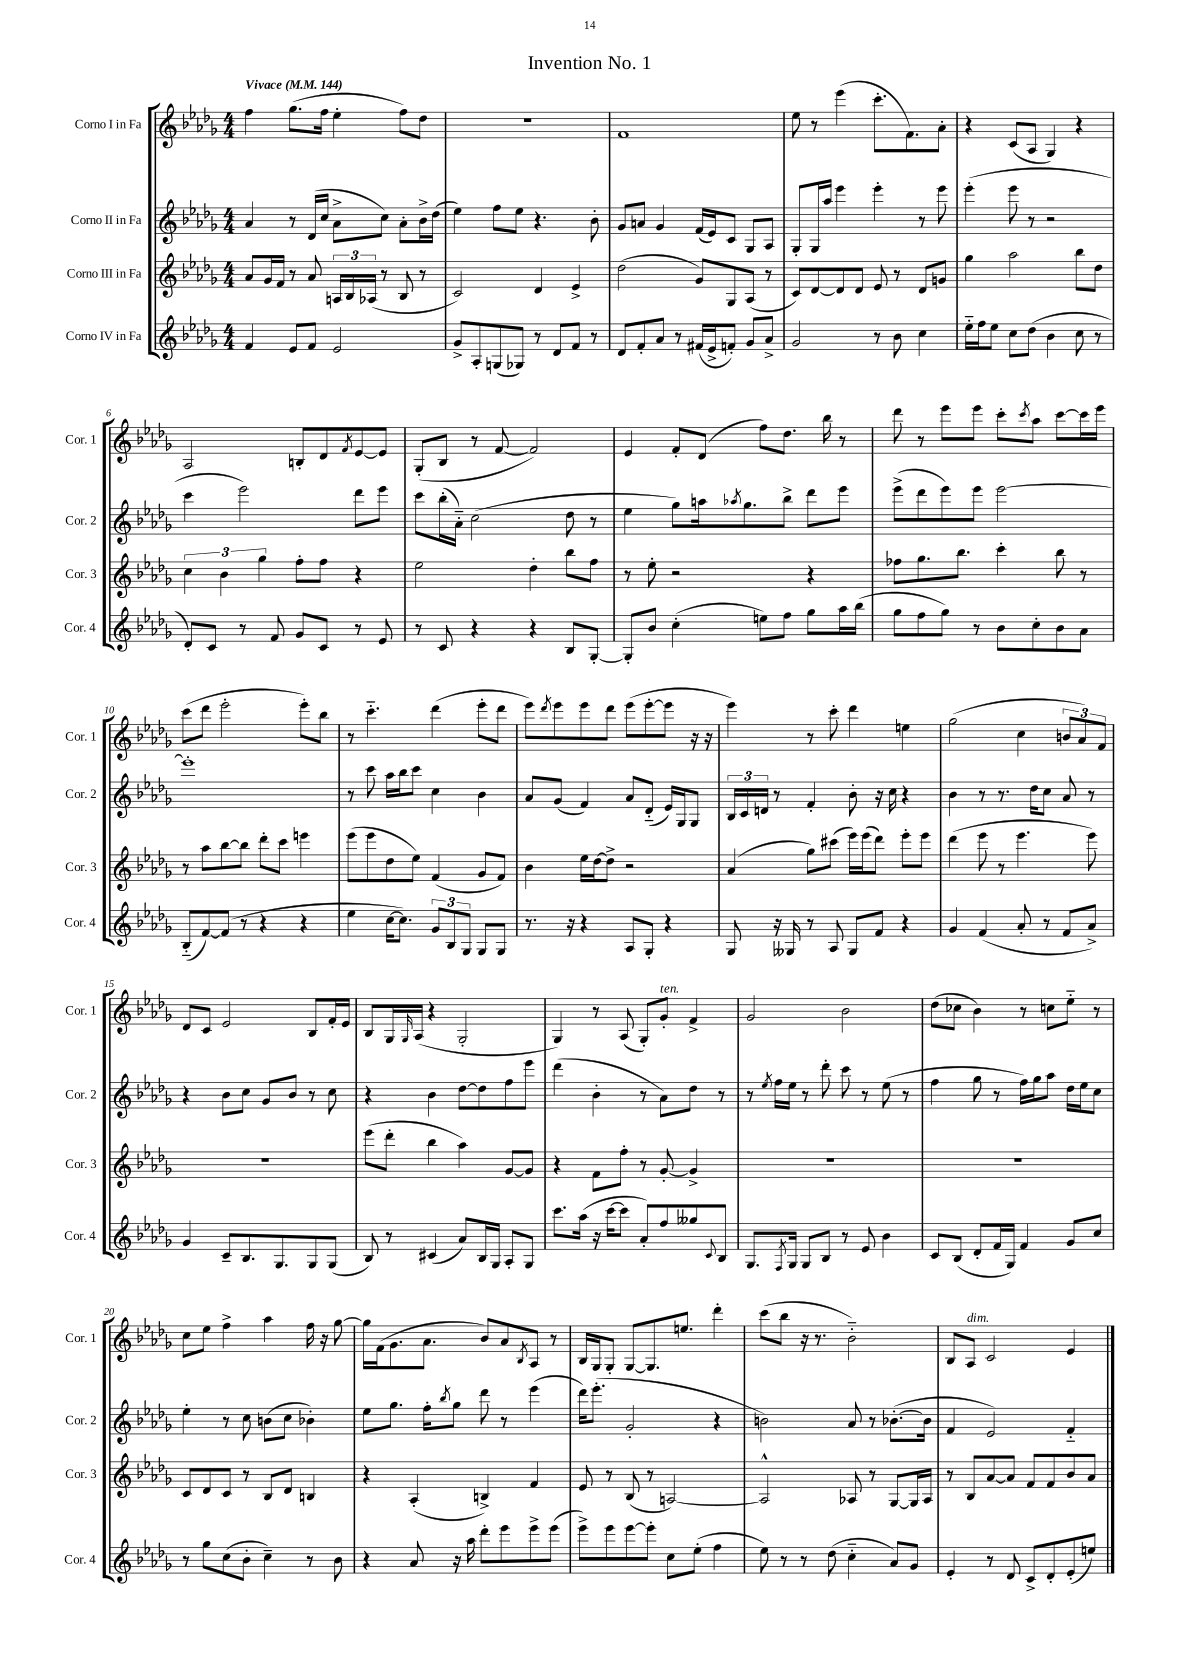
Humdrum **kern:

**kern	**kern	**kern	**kern
*staff4	*staff3	*staff2	*staff1
*clefG2	*clefG2	*clefG2	*clefG2
*k[b-e-a-d-g-]	*k[b-e-a-d-g-]	*k[b-e-a-d-g-]	*k[b-e-a-d-g-]
*M4/4	*M4/4	*M4/4	*M4/4
*MM144	*MM144	*MM144	*MM144
4f/	8a-/L	4a-/	4ff\
.	16g-/L	.	.
.	16f/JJ	.	.
8e-/L	8r	8r	(8.gg-\L
8f/J	8a-/	(16d-/LL	.
.	.	16cc/JJ	16ff\Jk
2e-/	24A/LL	8a-^\L	4ee-'\
.	24B-/	.	.
.	(24A-/JJ	.	.
.	8r	8cc\J)	.
.	8B-/	8a-'\L	8ff\L)
.	8r	16b-^\L	8dd-\J
.	.	(16dd-\JJ	.
=	=	=	=
8g-^/L	2c/)	4ee-\)	1r
8A-'/	.	.	.
(8G/	.	8ff\L	.
8G-/J)	.	8ee-\J	.
8r	4d-/	4.r	.
8d-/L	.	.	.
8f/J	4e-^/	.	.
8r	.	8b-'\	.
=	=	=	=
8d-/L	(2dd-\	8g-/L	1f
8f'/	.	8a/J	.
8a-/J	.	4g-/	.
8r	.	.	.
(16f#/LL	8g-/L)	(16f/LL	.
16e-^/J	.	16e-/J)	.
8f'/J)	8G-/	8c/J	.
8g-/L	(8A-/J	8G-/L	.
8a-^/J	8r	8A-/J	.
=	=	=	=
2g-/	8c/L)	8G-'/L	8ee-\
.	[8d-/	16G-/L	8r
.	.	16aa-/JJ	.
.	8d-/]	4eee-\	(4eee-\
.	8d-/J	.	.
8r	8e-/	4eee-'\	8.ccc'\L
8b-\	8r	.	.
.	.	.	8.f\)
4cc\	8d-/L	8r	.
.	8g/J	8eee-\	8a-'\J
=	=	=	=
16ee-'~\LL	4gg-\	(4eee-'\	4r
16ff\J	.	.	.
8ee-\J	.	.	.
8cc\L	2aa-\	8eee-\	(8c/L
(8dd-\J	.	8r	8A-/J
4b-\	.	2r	4G-/)
8cc\	8bb-\L	.	4r
8r	8dd-\J	.	.
=	=	=	=
8d-'/L)	6cc\	4ccc\	2A-/
8c/J	.	.	.
.	6b-\	.	.
8r	.	2eee-\)	.
.	6gg-\	.	.
8f/	.	.	.
8g-/L	8ff'\L	.	8B'/L
8c/J	8ff\J	.	8d-/
.	.	.	8qf/
8r	4r	8ddd-\L	[8e-/
8e-/	.	8eee-\J	8e-/]J
=	=	=	=
8r	2ee-\	8ccc\L	(8G-'/L
8c/	.	(16bb-'\L	8B-/J
.	.	16a-'~\JJ)	.
4r	.	(2cc\	8r
.	.	.	[8f/
4r	4dd-'\	.	2f/])
8B-/L	8bb-\L	8dd-\	.
[8G-'/J	8ff\J	8r	.
=	=	=	=
8G-'/]L	8r	4ee-\	4e-/
8b-/J	8ee-'\	.	.
(4cc'\	2r	8gg-\L)	8f'/L
.	.	16aa\k	(8d-/J
.	.	8qaa-/	.
.	.	8.gg-\	.
8ee\L)	.	.	8ff\L)
8ff\J	.	8bb-^\J	8.dd-\J
8gg-\L	4r	8ddd-\L	.
.	.	.	16bb-\
16aa-\L	.	8eee-\J	8r
(16bb-\JJ	.	.	.
=	=	=	=
8gg-\L	8ff-\L	(8eee-^\L	8ddd-\
8ff\	8.gg-\	8ddd-\	8r
8gg-\J)	.	8eee-\)	8eee-\L
.	8.bb-\J	.	.
8r	.	8eee-\J	8eee-\J
8b-\L	4ccc'\	[2eee-\	8ccc'\L
.	.	.	8qccc/
8cc'\	.	.	8aa-\J
8b-\	8bb-\	.	[8ccc\L
8a-\J	8r	.	16ccc\]L
.	.	.	16eee-\JJ
=	=	=	=
(8B-'~/L	8r	1eee-']	(8ccc\L
[8f/)	8aa-\L	.	8ddd-\J
(8f/]J	[8bb-\	.	2eee-'\
8r	8bb-\]J	.	.
4r	8ddd-'\L	.	.
.	8ccc\J	.	.
4r	4eee\	.	8eee-'\L)
.	.	.	8bb-\J
=	=	=	=
4ee-\	(8eee-\L	8r	8r
.	8eee-\	8ccc\	4.ccc'~\
[16cc\LK	8dd-\	16aa-\LL	.
8.cc\]J)	.	16bb-\J	.
.	8ee-\J)	8ccc\J	.
12g-/L	(4f/	4cc\	(4ddd-\
12B-/	.	.	.
12G-/J	.	.	.
8G-/L	8g-/L	4b-\	8eee-'\L
8G-/J	8f/J)	.	8ddd-\J
=	=	=	=
8.r	4b-\	8a-/L	8eee-\L)
.	.	.	8qddd-/
.	.	(8g-/J	8eee-\
16r	.	.	.
4r	16ee-\LL	4f/)	8eee-\
.	[16dd-\J	.	.
.	8dd-^\]J	.	8ddd-\J
8A-/L	2r	8a-/L	(8eee-\L
8G-'/J	.	(8d-'~/J	[8eee-'\
4r	.	16e-/LL)	8eee-\]J
.	.	16G-/J	.
.	.	8G-/J	16r
.	.	.	16r
=	=	=	=
8G-/	(4a-/	24B-/LL	4eee-\)
.	.	24c/	.
.	.	24d/JJ	.
16r	.	8r	.
16G--/	.	.	.
8r	8gg-\L)	4f'/	8r
8A-/	(8ccc#\J	.	8ccc'\
8G--/L	16eee-\LL)	8b-'\	4ddd-\
.	(16eee-\J	.	.
8f/J	8ddd-\J)	16r	.
.	.	16cc\	.
4r	8eee-'\L	4r	4ee\
.	8eee-\J	.	.
=	=	=	=
4g-/	(4ddd-\	4b-\	(2gg-\
(4f/	8eee-\	8r	.
.	8r	8.r	.
8a-'/	4.eee-\	.	4cc\
.	.	16dd-\LK	.
8r	.	8cc\J	.
8f/L	.	8a-/	12b/L
.	.	.	12a-/)
8a-^/J)	8eee-\)	8r	.
.	.	.	12f/J
=	=	=	=
4g-/	1r	4r	8d-/L
.	.	.	8c/J
8c~/L	.	8b-\L	2e-/
8.B-/	.	8cc\J	.
.	.	8g-/L	.
8.G-/	.	.	.
.	.	8b-/J	.
8G-/	.	8r	8B-/L
(8G-/J	.	8cc\	16f'/L
.	.	.	16e-/JJ
=	=	=	=
8B-/)	(8eee-\L	4r	8B-/L
8r	8ddd-'\J	.	16G-/L
.	.	.	16qqG-/
.	.	.	(16A-/JJ
(4c#/	4bb-\	4b-\	4r
8a-/L)	4aa-\)	[8dd-\L	2G-'/
16B-/L	.	8dd-\]	.
16G-/JJ	.	.	.
8A-'/L	[8g-/L	8ff\	.
8G-/J	8g-/]J	8eee-\J	.
=	=	=	=
8.ccc\L	4r	(4ddd-\	4G-/)
(16aa-\Jk	.	.	.
16r	8f\L	4b-'\	8r
[16ccc\LK	.	.	.
8ccc\]J	8ff'\J	.	(8A-/
8a-'/L)	8r	8r	8G-'/L)
8ff/	[8g-'/	8a-\L)	8g-'/J
8gg--/	4g-^/]	8dd-\J	4f^/
8qqc/	.	.	.
8B-/J	.	8r	.
=	=	=	=
8.G-/L	1r	8r	2g-/
.	.	8qee-/	.
.	.	16ff\LL	.
8qF/	.	.	.
16G-/Jk	.	16ee-\JJ	.
8G-/L	.	8r	.
8B-/J	.	8ddd-'\	.
8r	.	8ccc\	2b-\
8e-/	.	8r	.
4b-\	.	(8ee-\	.
.	.	8r	.
=	=	=	=
8c/L	1r	4ff\	(8dd-\L
(8B-/J	.	.	8cc-\J
8d-'/L	.	8gg-\	4b-\)
16f/L	.	8r	.
16G-/JJ)	.	.	.
4f/	.	16ff\LL)	8r
.	.	16gg-\J	.
.	.	8aa-\J	8cc\L
8g-/L	.	16dd-\LL	8ee-'~\J
.	.	16ee-\J	.
8cc/J	.	8cc\J	8r
=	=	=	=
8r	8c/L	4ee-'\	8cc\L
8gg-\L	8d-/	.	8ee-\J
(8cc\	8c/J	8r	4ff^\
8b-'\J	8r	8cc\	.
4cc~\)	8B-/L	(8b\L	4aa-\
.	8d-/J	8cc\J	.
8r	4B/	4b-'\)	16ff\
.	.	.	16r
8b-\	.	.	[8gg-\
=	=	=	=
4r	4r	8ee-\L	16gg-\]LL
.	.	.	(16f\J
.	.	8.gg-\J	8.g-\
8a-/	(4A-'/	.	.
.	.	16ff'\LK	8.a-\J
.	.	8qbb-/	.
16r	.	8gg-\J	.
16aa-\	.	.	.
8ddd-'\L	4B^/)	8ddd-\	8b-/L)
8eee-\	.	8r	8a-/
.	.	.	8qB-/
8eee-^\	4f/	(4eee-\	8A-/J
(8eee-\J	.	.	8r
=	=	=	=
8eee-^\L)	8e-/	16ddd-\LK)	16B-/LL
.	.	(8.eee-'\J	16G-/J
8eee-\	8r	.	8G-'/J
[8eee-\	(8B-/	2g-'/	[8G-/L
8eee-'\]J	8r	.	8.G-/]
8cc\L	[2A/)	.	.
.	.	.	8.ee/J
(8ee-'\J	.	.	.
4ff\	.	4r	4ddd-'\
=	=	=	=
8ee-\)	2A^^/]	2b\)	(8ccc\L
8r	.	.	8bb-\J
8r	.	.	16r
.	.	.	8.r
(8dd-\	.	.	.
4cc'~\	8A-/	8a-/	2b-'~\)
.	8r	8r	.
8a-/L)	[8G-/L	([8.b-'\L	.
8g-/J	16G-/]L	.	.
.	16A-/JJ	16b-\]Jk	.
=	=	=	=
4e-'/	8r	4f/	8B-/L
.	8B-/L	.	8A-/J
8r	[8a-/	2e-/)	2c/
8d-/	8a-/]J	.	.
8c^/L	8f/L	.	.
8d-'/	8f/	.	.
(8e-'/	8b-/	4f'~/	4e-/
8ee/J)	8a-/J	.	.
==	==	==	==
*-	*-	*-	*-
